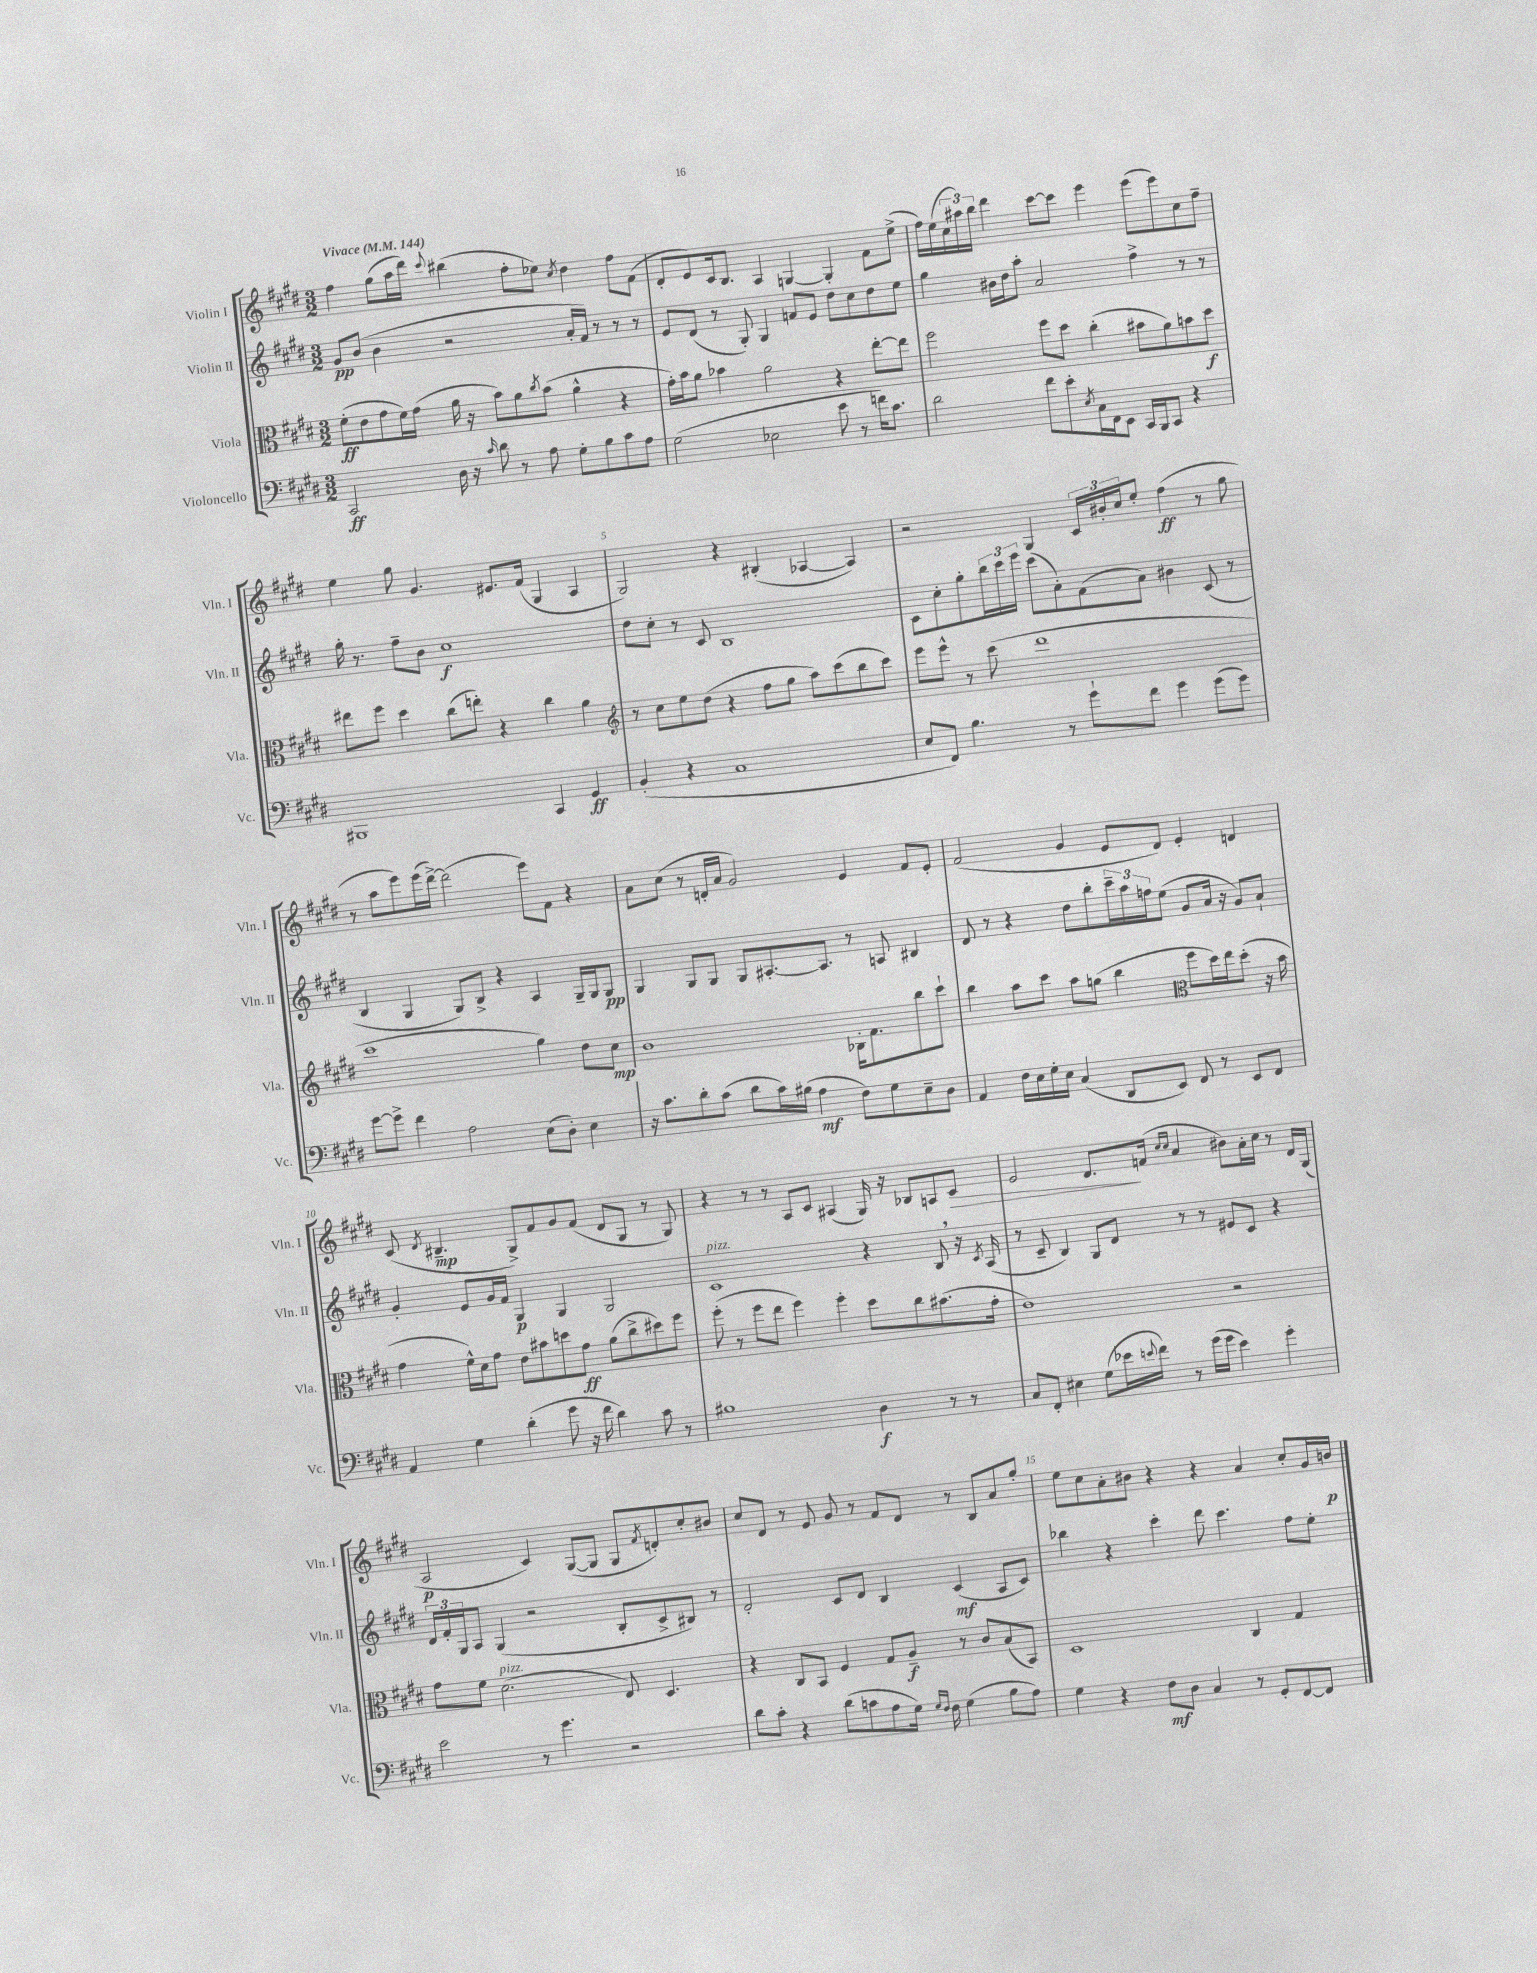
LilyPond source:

<<
\new StaffGroup <<
\new Staff = "s0" \with { instrumentName = "Violin I" shortInstrumentName = "Vln. I" } {
    \clef treble \key e \major \numericTimeSignature \time 3/2 \tempo "Vivace" 4 = 144
    fis''4 gis''8( a''16 dis'''16) \appoggiatura { cis'''8 } bis''4( fis''8-. ees''8) \acciaccatura { cis''8 } dis''4 fis''8 fis'8( |
    dis'8-. e'8) cis'16 b8. a4 g4~ g4-. fis'8 e''8->( |
    fis''16) e''16( \tuplet 3/2 { cis''16 ais''16) b''16 } dis'''4 cis'''8~ cis'''8 e'''4 e'''8( e'''8) cis''8 fis''8-- |
    e''4 gis''8 gis'4. eis'8. fis'16( gis4 a4 |
    gis2) r4 bis4-.( aes4~ aes4) |
    r2 gis4 \tuplet 3/2 { cis'16 bis'16-. cis''16 } e''8-. fis''4\ff( r8 gis''8 |
    r8 a''8 e'''8) e'''16( dis'''16~->) dis'''2( e'''8) fis'8 r4 |
    a'8 cis''8( r8 d'16-. a'16 gis'2) e'4 fis'8 e'8-. |
    fis'2( gis'4 e'8 dis'8) e'4-. d'4 |
    cis'8( \acciaccatura { dis'8 } bis4.--\mp gis8->) fis'8 gis'8 fis'8( dis'8 gis8 r8 gis8) |
    r4 r8 r8 a8 cis'8 ais4( gis16) r16 bes8 a8 cis'8\> |
    e'2 dis'8.\! f'16( \grace { cis''16 cis''16 } a'4 bis'8) a'16-. cis''16 r8 dis'16 gis16( |
    a2\p cis'4) gis8~( gis8 gis8 \acciaccatura { fis'8 } d'8-.) cis''8-. bis'8 |
    cis''8 dis'8 r8 e'8 gis'8 r8 fis'8 dis'8 r8 b8 a'8 gis''8-. |
    e''8 cis''8 a'8-. bis'8 r4 r4 a'4 cis''8-. gis'16 b'16\p \bar "|." |
}
\new Staff = "s1" \with { instrumentName = "Violin II" shortInstrumentName = "Vln. II" } {
    \clef treble \key e \major \numericTimeSignature \time 3/2
    gis'8\pp b'8( b'4 r2 a'16-. fis'16) r8 r8 r8 |
    e'8 dis'8( r8 gis8-.) gis4 f'8 e'8 dis''8 cis''8 dis''8 e''8 |
    gis''4 bis'16 dis''16 a''8-. a'2 fis''4-> r8 r8 |
    gis''16-. r8. fis''8-- b'8 cis''1\f |
    dis''8 cis''8-. r8 cis'8 b1 |
    cis'8 cis''8-. gis''8-. \tuplet 3/2 { b''16 cis'''16 e'''16 } cis'''8( a'8-.) fis'8( a'8) bis'4 cis'8( r8 |
    b4 gis4 gis8) b8-> r4 a4 gis16-- gis16 gis8\pp |
    gis4 gis8 gis8 gis8 ais8.~-. ais8. r8 a8 bis4 |
    dis'8 r8 r4 dis''8 b''8-. \tuplet 3/2 { cis'''16-- a''16 f''16 } e''8( gis'8 a'16 r16 gis'8) a'8-! |
    gis'4-. e'8 gis'16 fis'16 gis4\p gis4 gis2 |
    cis'1^\markup { \italic "pizz." } r4 b8 \breathe r16 \acciaccatura { cis'8 } a16( |
    r8 cis'8-- b4) gis8 dis'8 r8 r8 eis'8 cis'8 r4 |
    \tuplet 3/2 { dis'16 fis'16-. gis16 } a8 gis4( r2 b8-. cis'8-> bis8) r8 |
    dis'2-. cis'8 dis'8 b4 cis'4\mf( a8 cis'8) |
    bes''4 r4 cis'''4-. dis'''8 cis'''4. fis''8 e''8-. \bar "|." |
}
\new Staff = "s2" \with { instrumentName = "Viola" shortInstrumentName = "Vla." } {
    \clef alto \key e \major \numericTimeSignature \time 3/2
    fis'8-.\ff( e'8 gis'8 fis'16) gis'16( a'16 r16 b'8) a'8 \acciaccatura { cis''8 } b'8( a'4-^ r4 |
    gis'16-.) b'16 a'8 bes'4 a'2 r4 e''8~-. e''8 |
    fis''2 fis''8 dis''8 cis''4-.( bis'8 a'8) b'8 dis''8\f |
    eis''8 fis''8 dis''4 cis''8( e''8-.) r4 cis''4 a'4 |
    \clef treble r8 cis''8 e''8 dis''8( r4 fis''8 gis''8 a''8) cis'''8( b''8 cis'''8) |
    e'''8 e'''8-^ r8 cis'''8( dis'''1 |
    cis'''1 gis''4) dis''8 cis''8\mp |
    b'1 bes16-. fis'8. b''8 cis'''8-! |
    b''4 a''8 cis'''8 a''8 g''8( b''4 \clef alto fis''8 dis''16) e''16 dis''8-.( r16 b'16 |
    gis'4 fis'16-^) dis'16 gis'8 e'8 bis'8 d''8 gis'8\ff a'8( cis''8-> dis''8) fis''8 |
    fis''8-.( r8 fis''8 e''8 fis''4) fis''4-. dis''8 cis''8 bis'8.( gis'16-. |
    e'1) r2 |
    gis'8 fis'8 dis'2.^\markup { \italic "pizz." }( e8) dis4. |
    r4 cis8 b,8 fis4 gis8 a8--\f r8 cis'8 b8( b,8) |
    dis1 cis4 gis4 \bar "|." |
}
\new Staff = "s3" \with { instrumentName = "Violoncello" shortInstrumentName = "Vc." } {
    \clef bass \key e \major \numericTimeSignature \time 3/2
    cis,2\ff dis16 r16 \grace { cis'16 } dis'8 r8 a8 gis8-. b8 cis'8 a8 |
    gis2( ees2 e'8 r8 f'16) cis'8. |
    dis'2 fis'8 e'8-. \acciaccatura { e8 } cis16 fis,16 e,8 cis,16 b,,16 cis,8 r4 |
    bis,,1 cis,4 gis,4\ff |
    b,4-.( r4 cis1 |
    e8 fis,8) b4. r8 gis'8-! fis'8 gis'4 gis'8( gis'8) |
    gis'8~ gis'8-> fis'4 a2 e8( dis8-.) e4 |
    r16 cis'8. dis'8-. cis'8( dis'8 cis'16) bis16( a4\mf fis8) gis8 e8-- dis8 |
    a,4 fis16 e16 gis16-. e16 cis4( dis,8 e,8) fis,8 r8 e,8 fis,8 |
    a,4 gis4 dis'4-.( gis'8 r16 fis'16 dis'4) cis'8 r8 |
    bis1 dis4\f r8 r8 |
    cis8 fis,8-. eis4 gis8( ees'16 \appoggiatura { e'8 } fis'16) r8 gis'16( gis'16 e'4) gis'4-. |
    e'2 r8 gis'4. r2 |
    dis'8 cis'8-. r4 dis'8( c'8 a8 gis16) \grace { gis16 fis16 } fis16 gis4( b8 a8) |
    gis4 r4 fis8\mf dis8 cis4 r8 gis,8-. fis,8~ fis,8 \bar "|." |
}
>>
>>
\layout { \context { \Score \override BarNumber.break-visibility = ##(#f #t #t) barNumberVisibility = #(every-nth-bar-number-visible 5) } }
